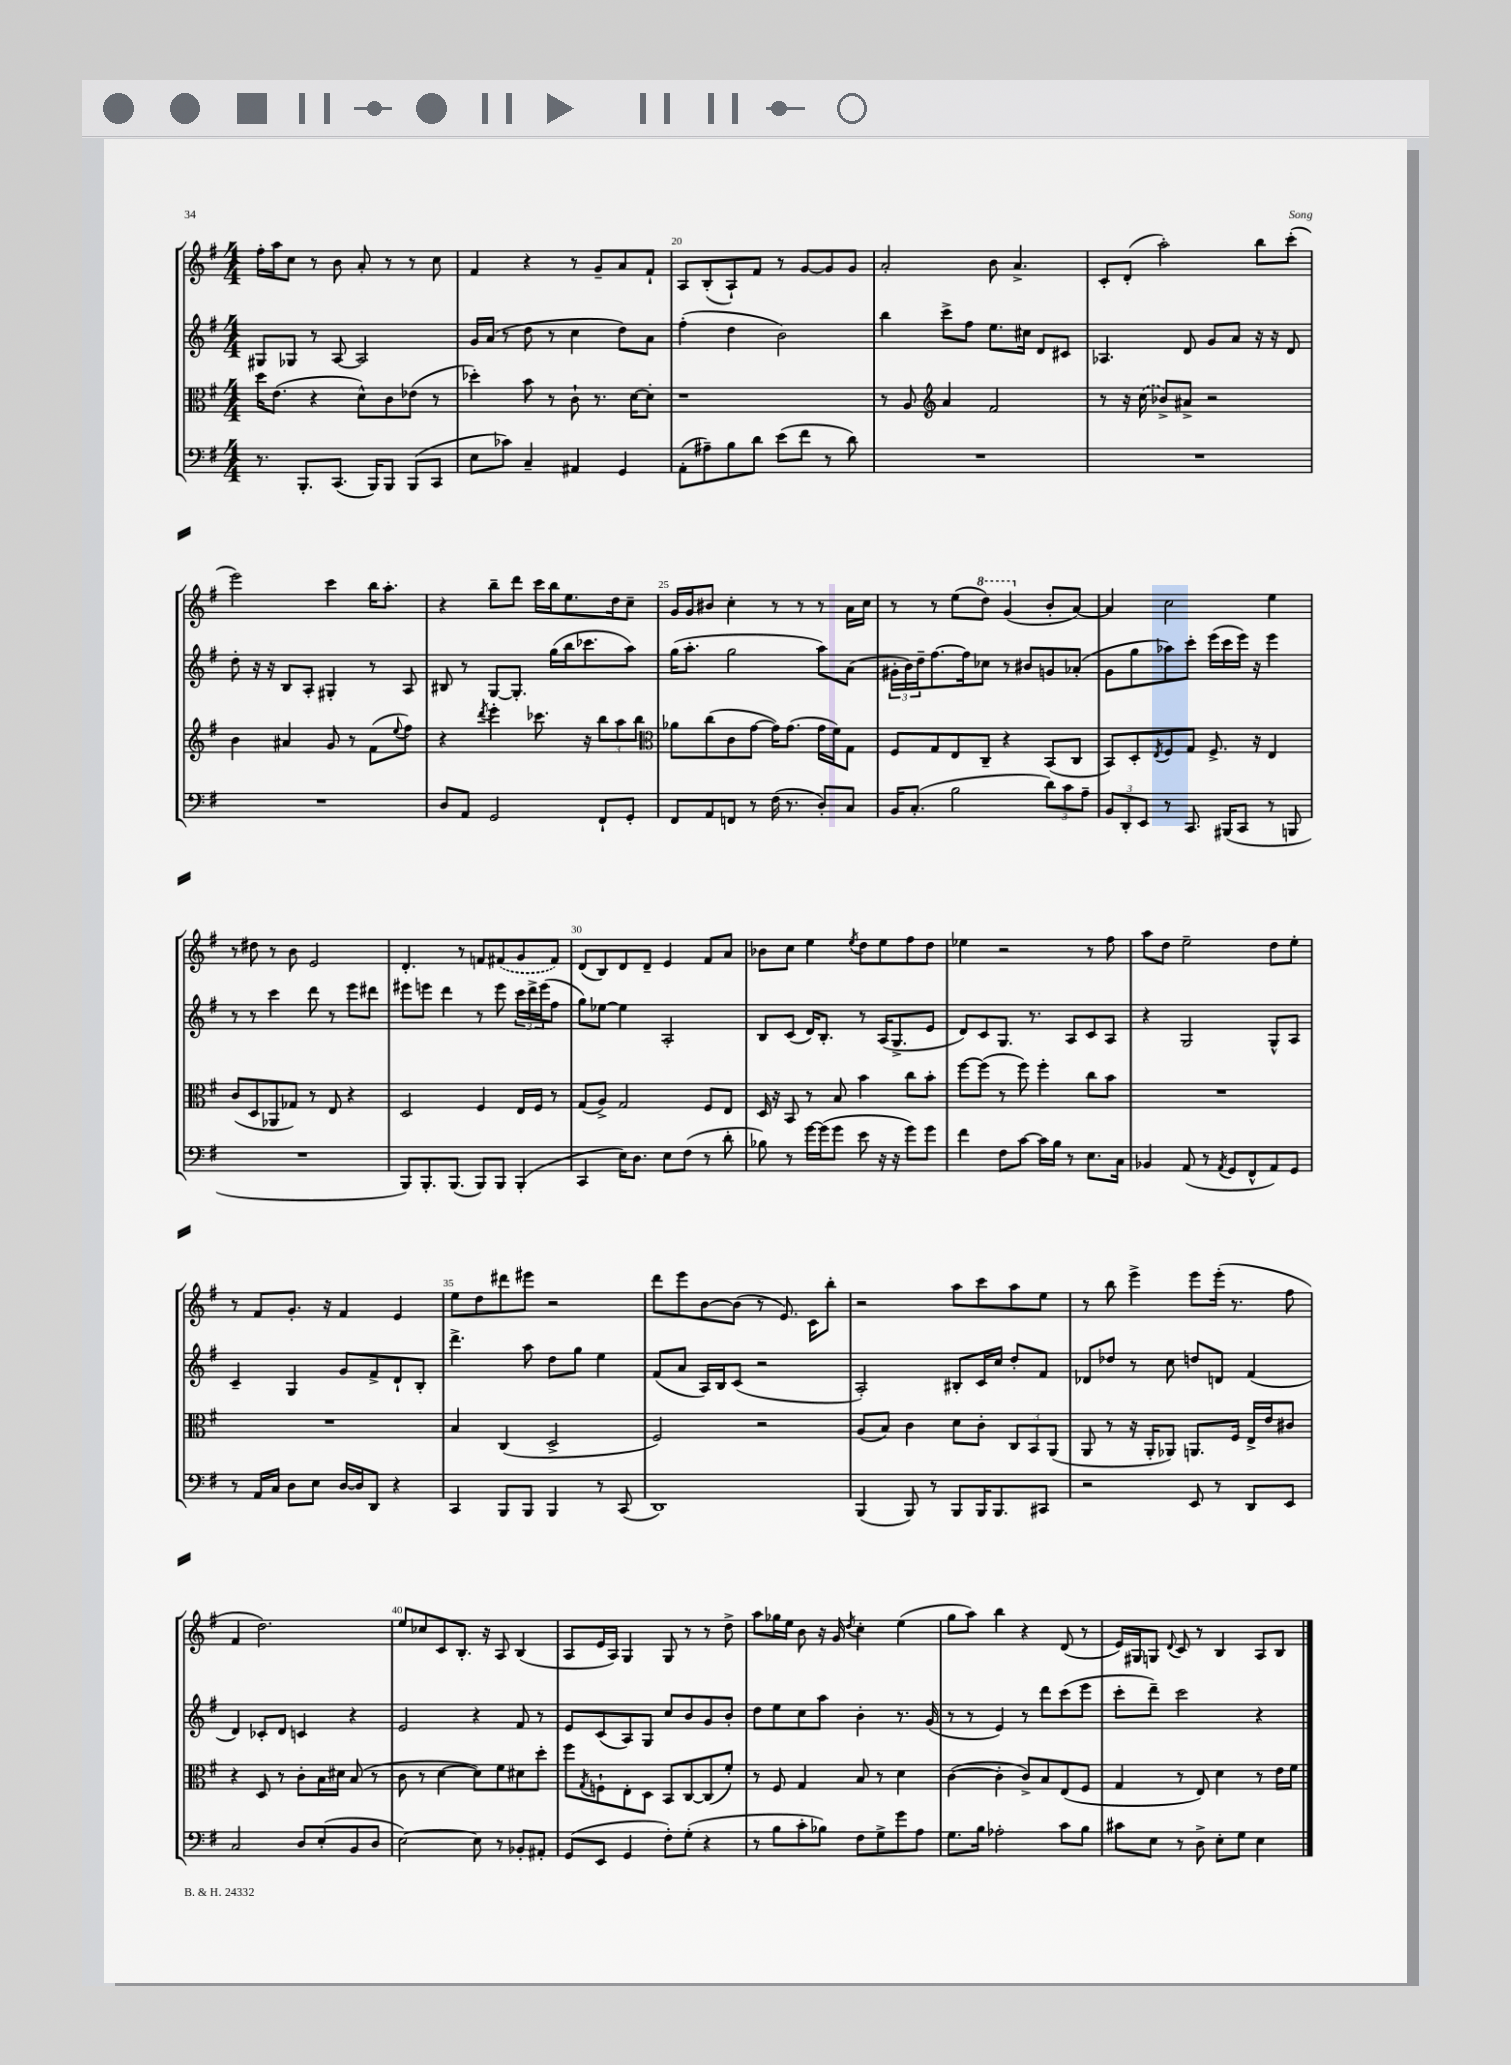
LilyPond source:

<<
\new StaffGroup <<
\new Staff = "s0" {
    \clef treble \key g \major \numericTimeSignature \time 4/4
    fis''16-. a''16 c''8 r8 b'8 a'8-. r8 r8 c''8 |
    fis'4 r4 r8 g'8-- a'8 fis'8-! |
    a8 b8-.( a8-!) fis'8 r8 g'8~ g'8 g'8 |
    a'2-. b'8 a'4.-> |
    c'8-. d'8-.( a''2-.) b''8 c'''8-.( |
    e'''2) c'''4 b''16 a''8.-. |
    r4 b''8-- d'''8 c'''16 b''16 e''8. d''16 c''8-- |
    g'16 g'16 bis'8 c''4-. r8 r8 r8 a'16 c''16 |
    r8 r8 e''8( \ottava #1 d'''8) g''4( \ottava #0 b'8-. a'8~) |
    a'4 c''2 e''4 |
    r8 dis''8 r8 b'8 e'2 |
    d'4.-. r8 f'8 \once \slurDashed fis'8( g'8 fis'8) |
    d'8( b8) d'8 d'8-- e'4 fis'8 a'8 |
    bes'8 c''8 e''4 \acciaccatura { e''8 } d''8 e''8 fis''8 d''8 |
    ees''4 r2 r8 fis''8 |
    a''8 d''8 e''2-- d''8 e''8-. |
    r8 fis'8 g'8.-. r16 fis'4 e'4 |
    e''8 d''8 dis'''8 eis'''8 r2 |
    d'''8 e'''8 b'8~ b'8( r8 e'8.) c'16 b''8-. |
    r2 a''8 c'''8 a''8 e''8 |
    r8 b''8 e'''4-> e'''8 e'''16-.( r8. fis''8 |
    fis'4 d''2.) |
    e''8 ces''8 c'8 b8.-. r16 a8 b4( |
    a8 e'16 a16) g4 g8 r8 r8 d''8-> |
    a''8 ges''16 e''16 b'8 r16 g'16 \acciaccatura { d''8 } c''4-. e''4( |
    g''8 a''8) b''4 r4 d'8( r8 |
    e'16) gis16 g8 \appoggiatura { d'8 } c'8 r8 b4 a8 b8 \bar "|." |
}
\new Staff = "s1" {
    \clef treble \key g \major \numericTimeSignature \time 4/4
    gis8 ges8 r8 a8~ a2 |
    g'16 a'16( r8 d''8 r8 c''4 d''8) a'8 |
    fis''4-.( d''4 b'2) |
    b''4 c'''8-> fis''8 e''8. cis''16 d'8 cis'8 |
    aes4. d'8 g'8 a'8 r16 r16 d'8 |
    d''8-. r16 r16 b8 a8-. gis4-. r8 a8 |
    bis8 r8 g8~ g8.-. g''16( b''16 ces'''8. a''8) |
    g''16( a''8.-. g''2 a''8) a'8( |
    \tuplet 3/2 { gis'16-. b'16) d''16-- } fis''8.~ fis''16 ces''8 r8 bis'8 g'8 aes'8-.( |
    g'8 g''8 aes''8) c'''8-. e'''16( c'''16 e'''16) r16 e'''4 |
    r8 r8 c'''4 d'''8 r8 e'''8 dis'''8 |
    eis'''8 e'''8 d'''4 r8 e'''8 \tuplet 3/2 { c'''16 d'''16-> e'''16( } fis''8 |
    g''8) ees''8~ ees''4 a2-. |
    b8 c'8( d'16) b8.-. r8 a16( g8.-> e'8 |
    d'8) c'8 g8. r8. a8 c'8 a8 |
    r4 g2 g8-^ a8 |
    c'4-- g4 g'8 fis'8-> d'8-! b8-. |
    d'''4.-> a''8 d''8 g''8 e''4 |
    fis'8( a'8 a16) b16 c'8( r2 |
    a2-.) bis8-. c'16 c''16 d''8-. fis'8 |
    des'8 des''8 r8 c''8 d''8 d'8 fis'4( |
    d'4) ces'8-. d'8 c'4 r4 |
    e'2 r4 fis'8 r8 |
    e'8 c'8( a8) g8 c''8 b'8 g'8 b'8-. |
    d''8 e''8 c''8 a''8 b'4-. r8. g'16( |
    r8 r8 e'4) r8 d'''8 c'''8( e'''8 |
    c'''8-. d'''8--) c'''2 r4 \bar "|." |
}
\new Staff = "s2" {
    \clef alto \key g \major \numericTimeSignature \time 4/4
    d''16 e'8.( r4 d'8-^) c'8 ees'8( r8 |
    des''4-.) b'8 r8 c'8-! r8. d'16~ d'8-. |
    r1 |
    r8 a8 \clef treble a'4 fis'2 |
    r8 r16 \once \slurDashed c''16( bes'8->) ais'8-> r2 |
    b'4 ais'4 g'8 r8 fis'8( \appoggiatura { e''8 } fis''8) |
    r4 \acciaccatura { d'''8 } e'''4-. ces'''8. r16 \tuplet 3/2 { b''8 a''8 b''8 } |
    \clef alto aes'8 c''8( c'8 g'8~ g'16) g'8.( g'16 fis'16) g8 |
    fis8 g8 e8 c8-- r4 b,8( c8 |
    b,8) d8-. \acciaccatura { e8 } fis8 g8 fis8.-> r16 e4 |
    c'8( d8 aes,8 ges8) r8 e8 r4 |
    d2 fis4 e16 fis16 r8 |
    g8( a8->) g2 fis8 e8 |
    d16 r16 b,8 r8 b8 b'4 c''8 b'8-. |
    fis''8~ fis''8( r8 fis''8) fis''4-. c''8 b'8 |
    R1 |
    R1 |
    b4 c4( d2-> |
    fis2) r2 |
    a8( b8) c'4 d'8 c'8-. \tuplet 3/2 { c8 b,8 a,8( } |
    a,8 r8 r16 a,16-. aes,8) a,8. fis16 e16-> e'16 cis'8 |
    r4 d8 r8 c'8-. b16 dis'16 b8( r8 |
    c'8 r8 d'4~ d'8) fis'8 dis'8 d''8-. |
    fis''8 \acciaccatura { g8 } f8-! e8-. d8 b,8 c8~ c8( fis'8-.) |
    r8 fis8 g4 b8 r8 d'4 |
    c'4~( c'4-. c'8->) b8 e8( fis8 |
    g4 r8 e8) d'4 r8 e'16 fis'16 \bar "|." |
}
\new Staff = "s3" {
    \clef bass \key g \major \numericTimeSignature \time 4/4
    r8. b,,8.-. c,8.( b,,16) b,,8 b,,8( c,8 |
    e8 ces'8) c4-- ais,4 g,4 |
    a,8-.( ais8--) b8 d'8 e'8( fis'8 r8 d'8) |
    R1 |
    R1 |
    R1 |
    d8 a,8 g,2 fis,8-! g,8-. |
    fis,8 a,8 f,8 r8 fis16( r8. d8-.) c8 |
    b,16 c8.-.( b2 \tuplet 3/2 { d'8) c'8 a8-- } |
    \tuplet 3/2 { b,8 d,8-. e,8 } r8 c,8. bis,,16( c,8 r8 b,,8 |
    R1 |
    b,,8) b,,8.-. b,,8.( b,,8) b,,8 b,,4-.( |
    c,4 e16) d8. e8 fis8( r8 d'8-. |
    bes8) r8 g'16~ g'16( g'8 e'8 r16 r16 g'8) g'8 |
    fis'4 fis8 c'8~ c'16 b16 r8 e8. c16 |
    bes,4 a,8( r8 \acciaccatura { a,8 } g,8 fis,8-^ a,8) g,8 |
    r8 a,16 c16 d8 e8 d16~ d16 d,8 r4 |
    c,4 b,,8 b,,8 b,,4 r8 c,8( |
    d,1) |
    b,,4( b,,8) r8 b,,8 b,,16 b,,8. cis,8 |
    r2 e,8 r8 d,8 e,8 |
    c2 d8 e8-.( b,8 d8 |
    e2~) e8 r8 bes,8-. ais,8-. |
    g,8( e,8 g,4 fis8-.) g8-.( r4 |
    r8 b8 c'8-. bes8) fis8 g8-> g'8 a8 |
    g8. b16 aes2-. c'8 b8 |
    cis'8 e8 r8 d8-> e8-. g8 e4 \bar "|." |
}
>>
>>
